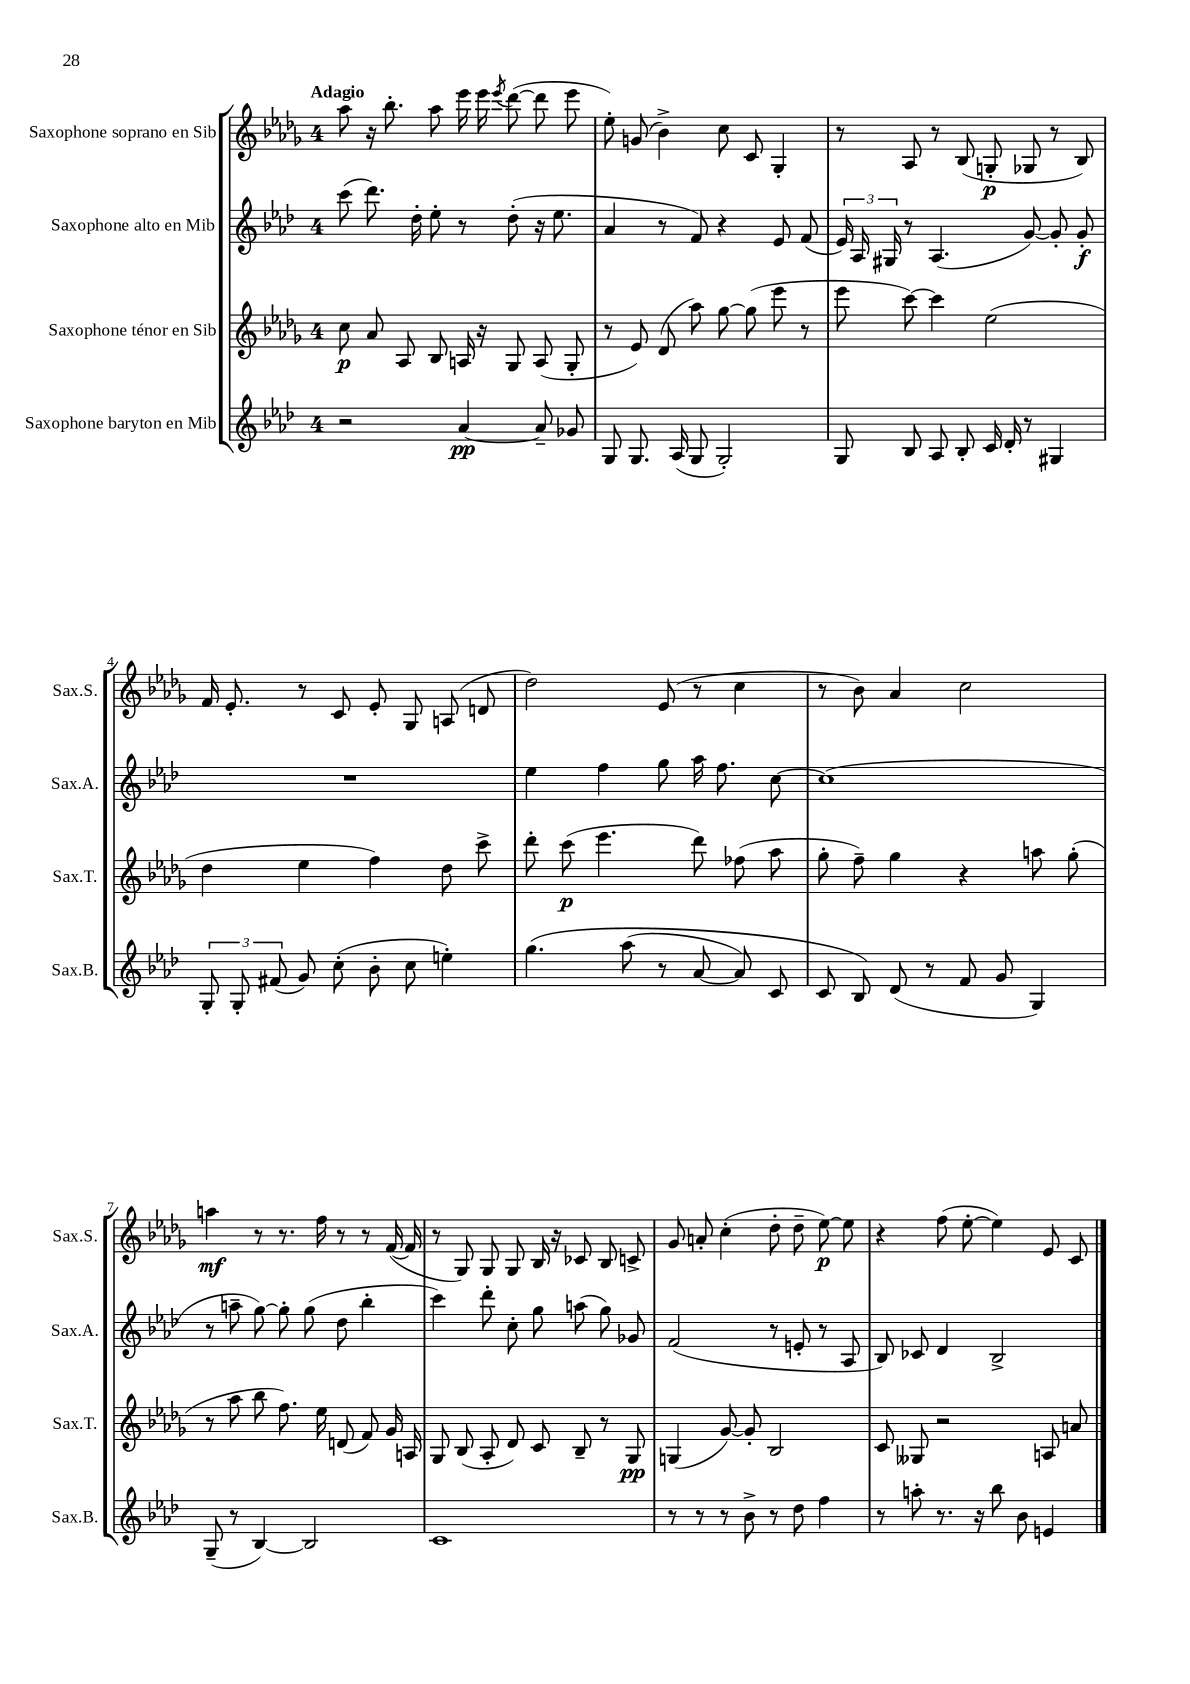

**kern	**kern	**kern	**kern
*staff4	*staff3	*staff2	*staff1
*clefG2	*clefG2	*clefG2	*clefG2
*k[b-e-a-d-]	*k[b-e-a-d-g-]	*k[b-e-a-d-]	*k[b-e-a-d-g-]
*M4/4	*M4/4	*M4/4	*M4/4
2r	8cc\	(8ccc\	8aa-\
.	8a-/	8.ddd-\)	16r
.	.	.	8.bb-'\
.	8A-/	.	.
.	.	16dd-'\	.
.	8B-/	8ee-'\	8aa-\
[4a-/	16A/	8r	16eee-\
.	16r	.	16eee-\
.	.	.	8qeee-/
.	8G-/	(8dd-'\	([8ddd-\
8a-~/]	(8A/	16r	8ddd-\]
.	.	8.ee-\	.
8g-/	8G-'/	.	8eee-\
=	=	=	=
8G/	8r	4a-/	8ee-'\)
8.G/	8e-/)	.	(8g/
.	(8d-/	8r	4b-^\)
(16A-/	.	.	.
8G/	8aa-\)	8f/)	.
2G'/)	[8gg-\	4r	8cc\
.	(8gg-\]	.	8c/
.	8eee-\	8e-/	4G-'/
.	8r	(8f/	.
=	=	=	=
8G/	8eee-\	24e-/)	8r
.	.	24A-/	.
.	.	24G#/	.
8B-/	[8ccc\)	8r	8A-/
8A-/	4ccc\]	(4.A-/	8r
8B-'/	.	.	(8B-/
16c/	(2ee-\	.	8G'/
16d-'/	.	.	.
8r	.	[8g/)	8G-/
4G#/	.	8g'/]	8r
.	.	8g'/	8B-/)
=	=	=	=
12G'/	4dd-\	1r	16f/
.	.	.	8.e-'/
12G'/	.	.	.
(12f#/	.	.	.
8g/)	4ee-\	.	8r
(8cc'\	.	.	8c/
8b-'\	4ff\)	.	8e-'/
8cc\	.	.	8G-/
4ee'\)	8dd-\	.	(8A/
.	8ccc^\	.	8d/
=	=	=	=
&(4.gg\	8ddd-'\	4ee-\	2dd-\)
.	(8ccc\	.	.
.	4.eee-\	4ff\	.
(8aa-\	.	.	.
8r	.	8gg\	(8e-/
[8a-/	8ddd-\)	16aa-\	8r
.	.	8.ff\	.
8a-/])	(8ff-\	.	4cc\
8c/	8aa-\	[8cc\	.
=	=	=	=
8c/	8gg-'\	(1cc]	8r
8B-/&)	8ff~\)	.	8b-\)
(8d-/	4gg-\	.	4a-/
8r	.	.	.
8f/	4r	.	2cc\
8g/	.	.	.
4G/)	8aa\	.	.
.	(8gg-'\	.	.
=	=	=	=
(8G~/	8r	8r	4aa\
8r	8aa-\	8aa~\	.
[4B-/)	8bb-\	[8gg\)	8r
.	8.ff\)	8gg'\]	8.r
2B-/]	.	(8gg\	.
.	16ee-\	.	16ff\
.	(8d/	8dd-\	8r
.	8f/)	4bb-'\	8r
.	16g-/	.	([16f/
.	16A/	.	16f/]
=	=	=	=
1c	8G-/	4ccc\)	8r
.	(8B-/	.	8G-/)
.	8A-'/	8ddd-'\	8G-/
.	8d-/)	8cc'\	8G-/
.	8c/	8gg\	16B-/
.	.	.	16r
.	8B-~/	(8aa\	8c-/
.	8r	8gg\)	8B-/
.	8G-/	8g-/	8c^/
=	=	=	=
8r	(4G/	(2f/	8g-/
8r	.	.	8a'/
8r	[8g-/)	.	(4cc'\
8b-^\	8g-'/]	.	.
8r	2B-/	8r	8dd-'\
8dd-\	.	8e'/	8dd-~\
4ff\	.	8r	[8ee-\)
.	.	8A-/	8ee-\]
=	=	=	=
8r	8c/	8B-/)	4r
8aa'\	8G--/	8c-/	.
8.r	2r	4d-/	(8ff\
.	.	.	[8ee-'\
16r	.	.	.
8bb-\	.	2B-^/	4ee-\])
8b-\	.	.	.
4e/	8A/	.	8e-/
.	8a/	.	8c/
==	==	==	==
*-	*-	*-	*-
